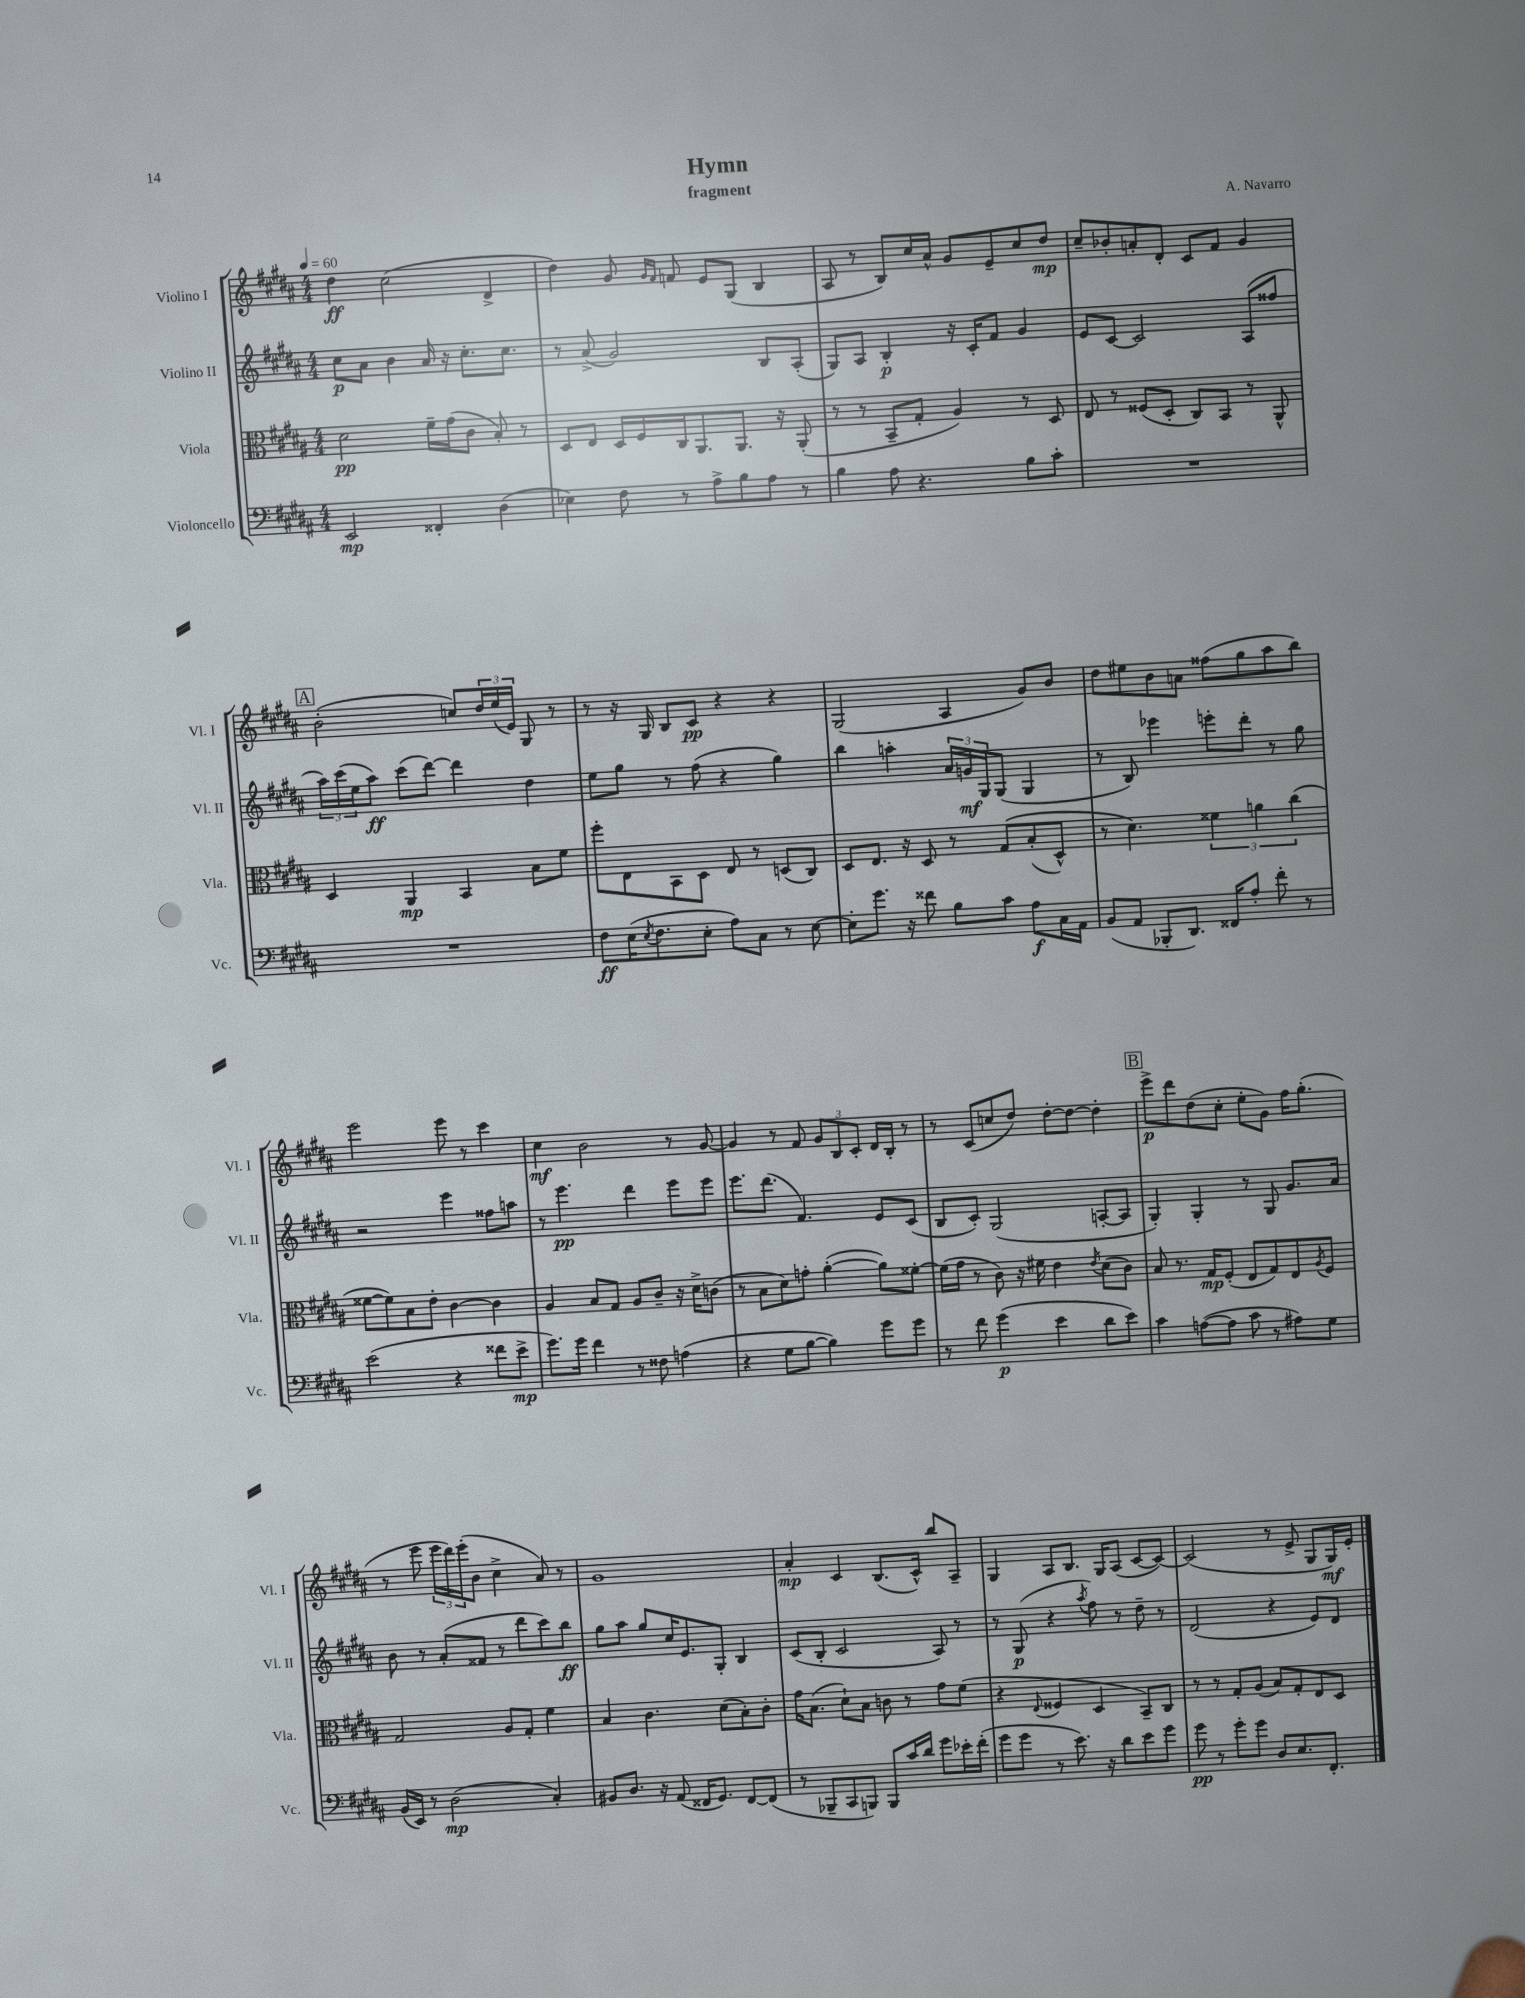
\header { title = "Hymn" composer = "A. Navarro" subtitle = "fragment" }
<<
\new StaffGroup <<
\new Staff = "s0" \with { instrumentName = "Violino I" shortInstrumentName = "Vl. I" } {
    \clef treble \key b \major \numericTimeSignature \time 4/4 \tempo 4 = 60
    dis''4\ff cis''2( dis'4-> |
    dis''4) gis'8 \grace { gis'16 fis'16 } f'8 e'8 gis8( b4 |
    ais8 r8 b8) cis''16 ais'16-^ gis'8 e'8-- cis''8 dis''8\mp |
    cis''8-- bes'8-. a'8-. dis'8-. cis'8 fis'8 gis'4 |
    \mark \markup { \box "A" } b'2-.( c''8) \tuplet 3/2 { dis''16 e''16( e'16) } gis8 r8 |
    r8 r16 gis16 b8 cis'8\pp r4 r4 |
    gis2( ais4 gis'8) b'8 |
    dis''8 eis''8 b'8 a'8 fisis''8( gis''8 ais''8 b''8) |
    e'''2 e'''8 r8 cis'''4 |
    cis''4\mf b'2 r8 gis'8~ |
    gis'4 r8 fis'8 \tuplet 3/2 { gis'8 b8 cis'8-. } dis'16 b16-. r8 |
    r8 cis'8( c''8 dis''8) dis''8~-. dis''8~ dis''4-. |
    \mark \markup { \box "B" } e'''8->\p dis'''8 dis''8( cis''8-. e''8-. gis'8) fis''16 gis''8.-.( |
    r8 e'''8 \tuplet 3/2 { e'''16 dis'''16) e'''16-.( } b'8 cis''4-> ais'8) r8 |
    gis'1 |
    ais'4-.\mp cis'4 b8.( cis'16-^) b''8 ais8-- |
    gis4 ais8 b8. gis16 ais8( cis'8~ cis'8~) |
    cis'2( r8 e'8-> gis8 gis16\mf) e'16-. \bar "|." |
}
\new Staff = "s1" \with { instrumentName = "Violino II" shortInstrumentName = "Vl. II" } {
    \clef treble \key b \major \numericTimeSignature \time 4/4
    cis''8\p ais'8 b'4 ais'16 r16 cis''8.-. cis''8. |
    r8 ais'8->( gis'2) b8 ais8-.( |
    gis8) ais8 b4-.\p r16 cis'16-. fis'8 gis'4 |
    e'8 cis'8~ cis'2 ais8( fisis''8 |
    \mark \markup { \box "A" } \tuplet 3/2 { ais''16) cis'''16( e''16 } ais''8\ff) cis'''8( dis'''8~) dis'''4 dis''4 |
    e''8 gis''8 r8 fis''8( r4 gis''4) |
    b''4 a''4-. \tuplet 3/2 { ais'16 g'16\mf gis16 } gis8( gis4 |
    r8 b8) ees'''4 e'''8-. dis'''8-. r8 gis''8 |
    r2 e'''4 fisis''8 a''8 |
    r8 e'''4.\pp dis'''4 e'''8 e'''8 |
    e'''8. dis'''8.( fis'4.) e'8 cis'8( |
    b8 cis'8-.) gis2( a8~-. a8 |
    \mark \markup { \box "B" } gis4-.) gis4-. r8 gis8 gis'8. ais'16 |
    b'8 r8 ais'8-.( fisis'8 r8 dis'''8 cis'''8) b''8\ff |
    gis''8 ais''8 gis''8 cis''16 e'8. gis8-. b4 |
    cis'8( b8-. cis'2 ais8) r8 |
    r8 gis8\p( r4 \acciaccatura { ais''8 } fis''8) r8 dis''8-- r8 |
    dis'2( r4 e'8) dis'8 \bar "|." |
}
\new Staff = "s2" \with { instrumentName = "Viola" shortInstrumentName = "Vla." } {
    \clef alto \key b \major \numericTimeSignature \time 4/4
    dis'2\pp fis'16-- gis'16( cis'8 b8-.) r8 |
    dis8 e8 dis16 fis16 cis16 ais,8. ais,8. r16 ais,8-.( |
    r8 r8 b,8-- gis8-. ais4) r8 dis8 |
    e8 r8 fisis8( dis8-. cis8) b,8 r8 ais,8-^ |
    \mark \markup { \box "A" } dis4 ais,4\mp b,4 b8 fis'8 |
    fis''8-. e8 b,8 dis8 e8 r8 d8( cis8) |
    dis8 e8. r16 dis8 r8 gis8\( b8-.( dis8-^) |
    r8 dis'4.\) \tuplet 3/2 { fisis'4 a'4 cis''4( } |
    fisis'8~ fisis'8) b8 e'8-. cis'4~ cis'4 |
    ais4 b8 gis8 ais8 cis'8-- r16 dis'16-> c'8( |
    r8 b8 dis'8) g'8-. ais'4~-.( ais'8) fisis'8~-. |
    fisis'16( gis'16 r8 cis'8) r16 fis'16 e'4 \acciaccatura { e'8 } dis'8( cis'8) |
    \mark \markup { \box "B" } b8 r8. gis16\mp fis8-.( e8 gis8) e8 \acciaccatura { ais8 } fis8 |
    gis2 ais8 gis8-. fis'4 |
    b4 cis'4. dis'8( b8-.) cis'8-. |
    gis'16 b8.( dis'8-!) b8 c'8 r8 gis'8 fis'8( |
    r4 \appoggiatura { e8 } fisis4 dis4 b,8--) cis8 |
    r8 r8 gis8-. ais8( b8) gis8-. e8 dis8 \bar "|." |
}
\new Staff = "s3" \with { instrumentName = "Violoncello" shortInstrumentName = "Vc." } {
    \clef bass \key b \major \numericTimeSignature \time 4/4
    e,2\mp fisis,4-. dis4( |
    ees4) fis8 r8 ais8-> b8 ais8 r8 |
    b4 ais8 r4. b8 cis'8-. |
    R1 |
    \mark \markup { \box "A" } R1 |
    fis8\ff e16( \acciaccatura { e8 } fis8. e8-. ais8) cis8 r8 e8~ |
    e8-. gis'8. r16 fisis'8 b8 cis'8 ais8\f cis16 ais,16 |
    b,8( ais,8 bes,,8-. dis,8.) fisis,16 ais8-. fis'8-. r8 |
    e'2( r4 fisis'8 e'8->\mp |
    gis'8.) gis'16 fis'4 r8 fisis8 a4( |
    r4 gis8 b8~ b4) gis'8 gis'8 |
    r8 fis'8 gis'4\p( e'4 dis'8 e'8) |
    \mark \markup { \box "B" } cis'4 a8~( a8 cis'8 r8 ais8) gis8 |
    b,16( e,16) r8 dis2\mp( cis4-.) |
    bis,8 dis8. r16 ais,8( fisis,16 gis,8.) fisis,8~ fisis,8( |
    r8 bes,,8-- cis,8 b,,8) b,,8 cis'16 dis'16 gis'8 ees'16-. fis'16-.( |
    gis'8 gis'8 r8 e'8.) r16 dis'8 e'8 gis'8 |
    gis'8\pp r8 gis'8-. gis'8 dis8 e8. fis,8.-. \bar "|." |
}
>>
>>
\layout { \context { \Score \remove "Bar_number_engraver" } }
